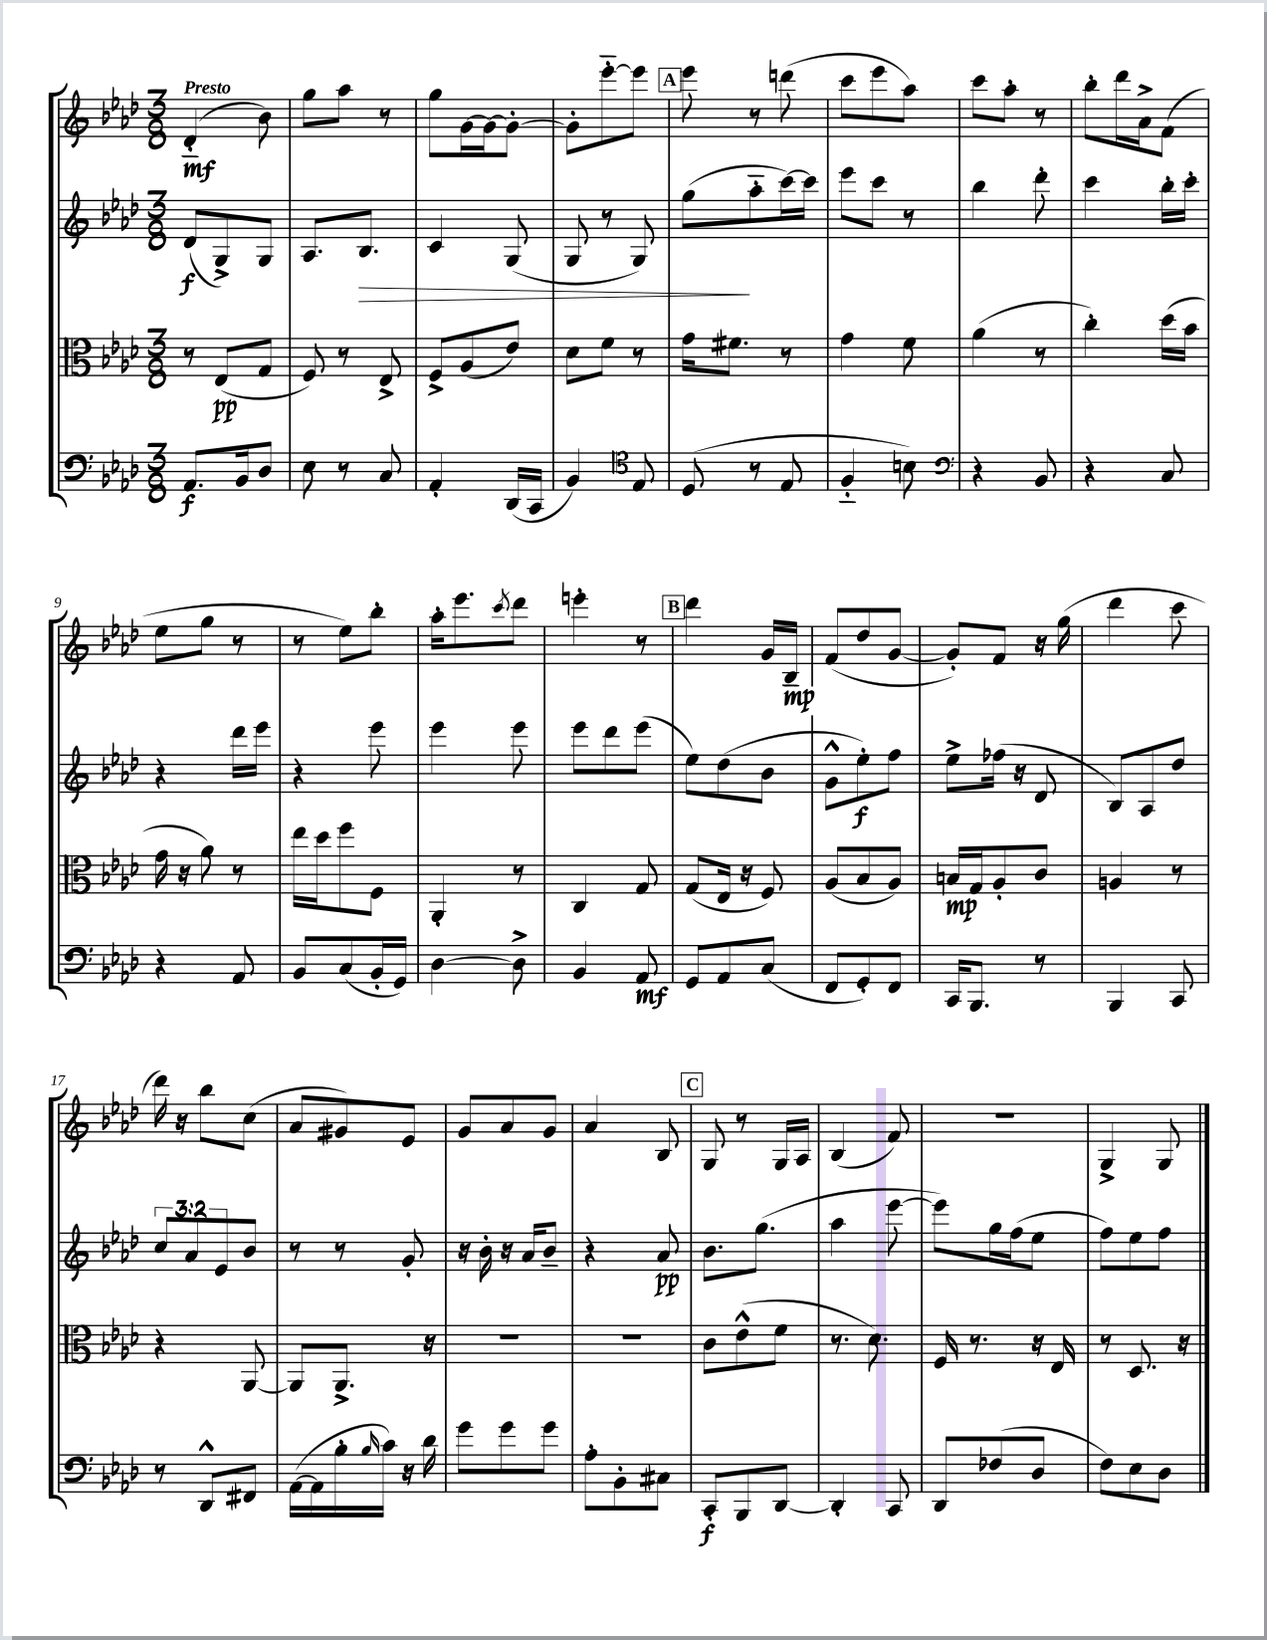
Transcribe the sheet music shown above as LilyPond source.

<<
\new StaffGroup <<
\new Staff = "s0" {
    \clef treble \key aes \major \numericTimeSignature \time 3/8 \tempo "Presto"
    des'4-_\mf( bes'8) |
    g''8 aes''8 r8 |
    g''8 g'16~ g'16~ g'8~-. |
    g'8-. ees'''8~-_ ees'''8 |
    \mark \markup { \box "A" } ees'''8 r8 d'''8( |
    c'''8 ees'''8 aes''8) |
    c'''8 aes''8-. r8 |
    bes''8-. des'''16 aes'16-> f'8( |
    ees''8 g''8 r8 |
    r8 ees''8) bes''8-. |
    aes''16-. ees'''8. \acciaccatura { c'''8 } des'''8 |
    e'''4-. r8 |
    \mark \markup { \box "B" } des'''4 g'16 bes16--\mp |
    f'8( des''8 g'8~ |
    g'8-.) f'8 r16 g''16( |
    des'''4 c'''8 |
    des'''16) r16 bes''8 c''8( |
    aes'8 gis'8) ees'8 |
    g'8 aes'8 g'8 |
    aes'4 bes8 |
    \mark \markup { \box "C" } g8 r8 g16 aes16 |
    bes4( f'8) |
    R4. |
    g4-> g8 \bar "|." |
}
\new Staff = "s1" {
    \clef treble \key aes \major \numericTimeSignature \time 3/8 \override Staff.TupletNumber.text = #tuplet-number::calc-fraction-text
    des'8\f( g8->) g8 |
    aes8. bes8.\> |
    c'4 g8( |
    g8 r8 g8) |
    \mark \markup { \box "A" } g''8\!( aes''8-_ c'''16~) c'''16 |
    ees'''8 c'''8 r8 |
    bes''4 des'''8-. |
    c'''4 bes''16-. c'''16-. |
    r4 des'''16 ees'''16 |
    r4 ees'''8 |
    ees'''4 ees'''8 |
    ees'''8 des'''8 ees'''8( |
    \mark \markup { \box "B" } ees''8) des''8( bes'8 |
    g'8-^ ees''8-.\f) f''8 |
    ees''8-> fes''16( r16 des'8 |
    bes8) aes8 des''8 |
    \tuplet 3/2 { c''8 aes'8 ees'8 } bes'8 |
    r8 r8 g'8-. |
    r16 bes'16-. r16 aes'16 bes'8-- |
    r4 aes'8\pp |
    \mark \markup { \box "C" } bes'8. g''8.( |
    aes''4 ees'''8~ |
    ees'''8) g''16 f''16( ees''8 |
    f''8) ees''8 f''8 \bar "|." |
}
\new Staff = "s2" {
    \clef alto \key aes \major \numericTimeSignature \time 3/8
    r8 ees8\pp( g8 |
    f8) r8 ees8-> |
    f8-> aes8( ees'8) |
    des'8 f'8 r8 |
    \mark \markup { \box "A" } g'16 fis'8. r8 |
    g'4 f'8 |
    aes'4( r8 |
    c''4-.) des''16( bes'16 |
    g'16 r16 aes'8) r8 |
    ees''16 des''16 f''8 f8 |
    aes,4-. r8 |
    c4 g8 |
    \mark \markup { \box "B" } g8( ees16 r16 f8) |
    aes8( bes8 aes8) |
    b16\mp g16 aes8-. c'8 |
    a4 r8 |
    r4 aes,8~ |
    aes,8 aes,8.-> r16 |
    R4. |
    R4. |
    \mark \markup { \box "C" } c'8 ees'8-^( f'8 |
    r8. des'8.) |
    f16 r8. r16 ees16 |
    r8 des8. r16 \bar "|." |
}
\new Staff = "s3" {
    \clef bass \key aes \major \numericTimeSignature \time 3/8
    aes,8.\f bes,16 des8 |
    ees8 r8 c8 |
    aes,4-. des,16( c,16 |
    bes,4) \clef tenor ees8 |
    \mark \markup { \box "A" } des8( r8 ees8 |
    f4-_ b8) |
    \clef bass r4 bes,8 |
    r4 c8 |
    r4 aes,8 |
    bes,8 c8( bes,16-. g,16) |
    des4~ des8-> |
    bes,4 aes,8\mf |
    \mark \markup { \box "B" } g,8 aes,8 c8( |
    f,8 g,8-.) f,8 |
    c,16 bes,,8. r8 |
    bes,,4 c,8 |
    r8 des,8-^ fis,8 |
    aes,16~( aes,16 bes16-. \grace { bes16 } c'16) r16 des'16 |
    g'8 g'8 g'8 |
    aes8-. bes,8-. cis8 |
    \mark \markup { \box "C" } c,8-.\f bes,,8 des,8~ |
    des,4-. c,8 |
    des,8 fes8( des8 |
    f8) ees8 des8 \bar "|." |
}
>>
>>
